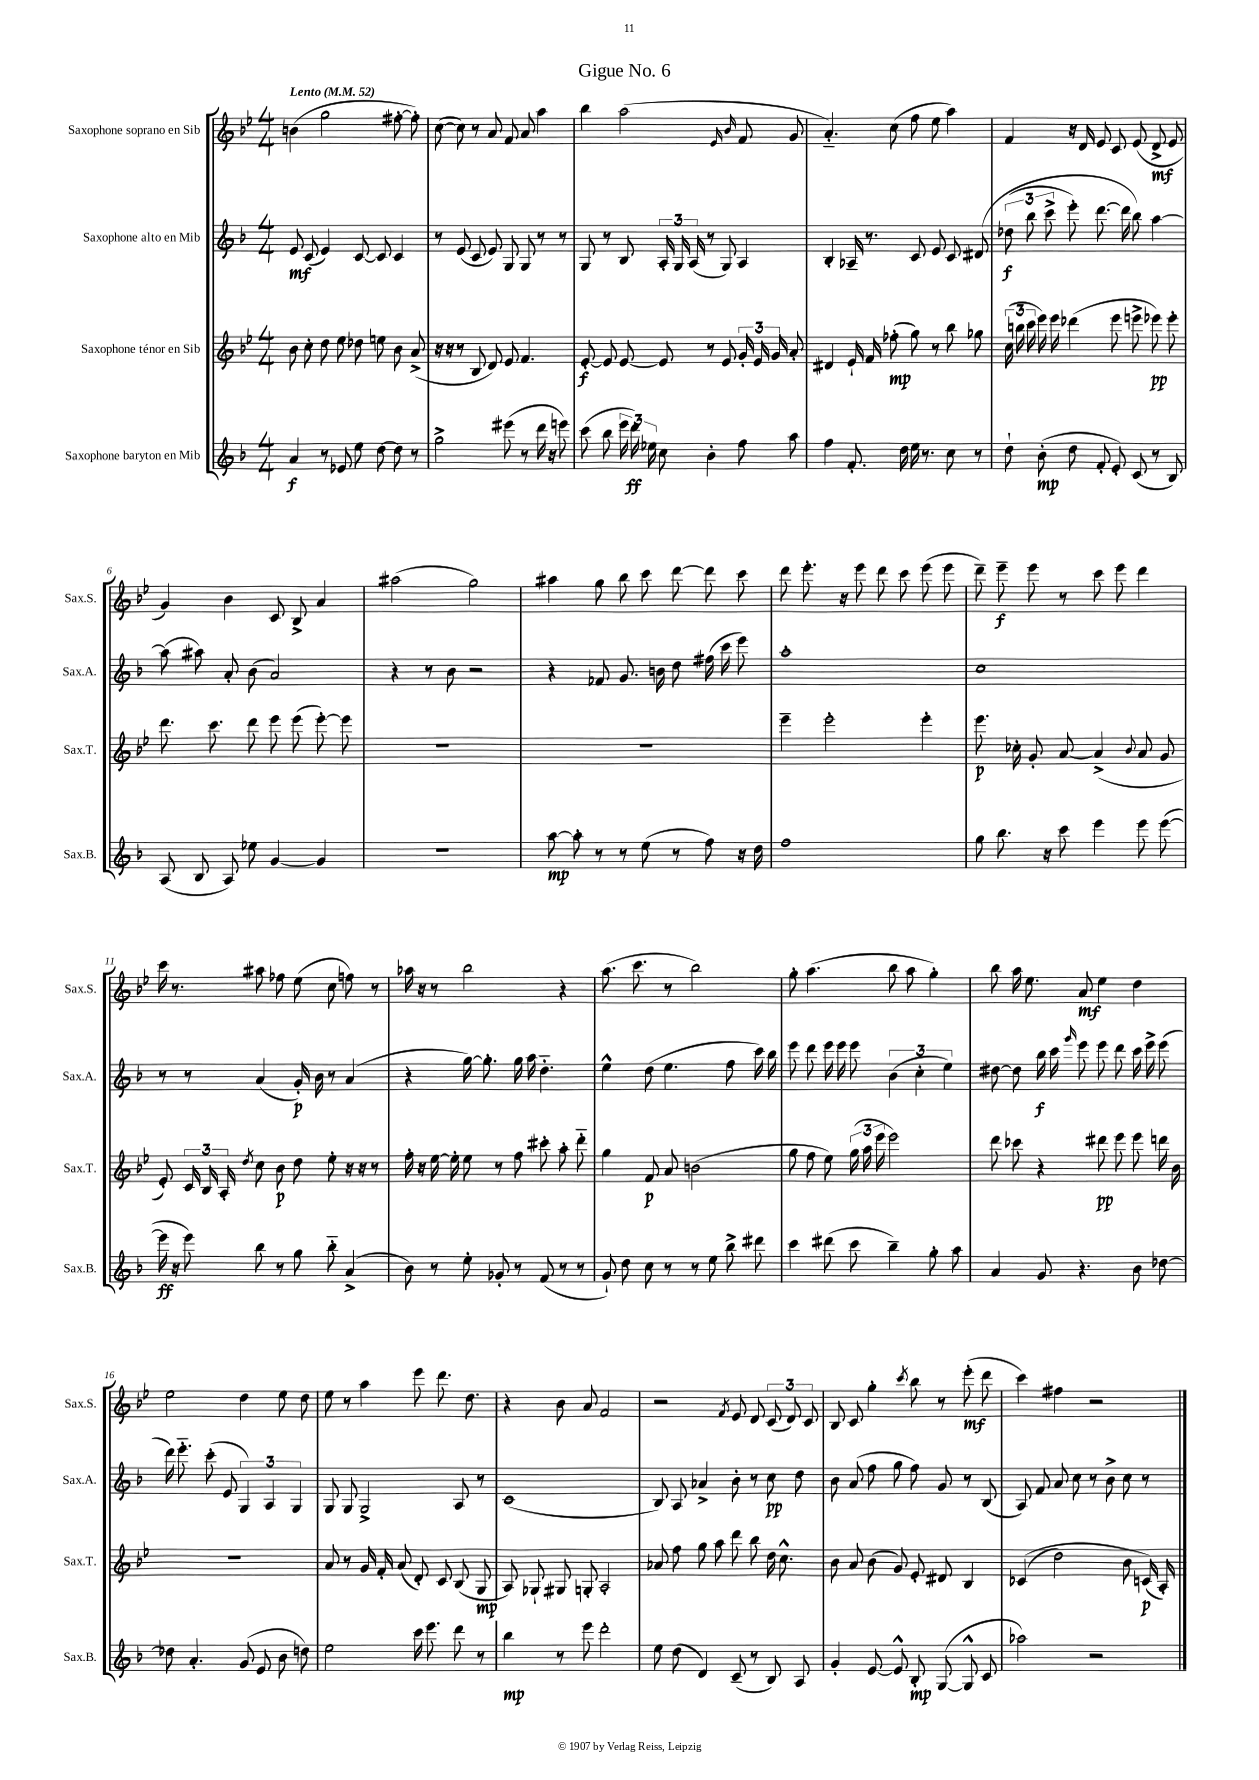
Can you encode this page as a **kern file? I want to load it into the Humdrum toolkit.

**kern	**dynam	**kern	**dynam	**kern	**dynam	**kern	**dynam
*part4	*part4	*part3	*part3	*part2	*part2	*part1	*part1
*staff4	*staff4	*staff3	*staff3	*staff2	*staff2	*staff1	*staff1
*I"Saxophone baryton en Mib	*	*I"Saxophone ténor en Sib	*	*I"Saxophone alto en Mib	*	*I"Saxophone soprano en Sib	*
*I'Sax.B.	*	*I'Sax.T.	*	*I'Sax.A.	*	*I'Sax.S.	*
*clefG2	*	*clefG2	*	*clefG2	*	*clefG2	*
*k[b-]	*	*k[b-e-]	*	*k[b-]	*	*k[b-e-]	*
*M4/4	*	*M4/4	*	*M4/4	*	*M4/4	*
*MM52	*	*MM52	*	*MM52	*	*MM52	*
=1	=1	=1	=1	=1	=1	=1	=1
!	!	!	!	!	!	!LO:TX:a:B:t=Lento	!
4a/	f	8b-\	.	8e/	mf	(4bn\	.
.	.	8cc'\	.	(8c/	.	.	.
8r	.	8dd\	.	4e/)	.	2gg\	.
8e-X/	.	8ee-\	.	.	.	.	.
8ee\	.	8dd-X\	.	[8c/	.	.	.
[8dd\	.	8een\	.	8c/]	.	.	.
8dd\]	.	8b-\	.	4c/	.	[8ff#X'\	.
8r	.	(8a^/	.	.	.	8ff#'\])	.
=2	=2	=2	=2	=2	=2	=2	=2
2gg^\	.	16r	.	8r	.	([8cc\	.
.	.	16r	.	.	.	.	.
.	.	8r	.	(8e/	.	8cc\])	.
.	.	8B-/	.	8c/	.	8r	.
.	.	8d/)	.	8e/)	.	8a/	.
(8eee#X\	.	8e-/	.	8G/	.	8f/	.
8r	.	4.f/	.	8G/	.	8a/	.
16ddd\	.	.	.	8r	.	4aa\	.
16r	.	.	.	.	.	.	.
8eeen\)	.	.	.	8r	.	.	.
=3	=3	=3	=3	=3	=3	=3	=3
(8ccc\	.	[8e-'/	f	8G/	.	4bb-\	.
8bb-\	.	8e-/]	.	8r	.	.	.
24eee\	.	[8e-/	.	8B-/	.	(2aa\	.
24ddd\)	ff	.	.	.	.	.	.
24ee-X\	.	.	.	.	.	.	.
8cc\	.	8e-/]	.	24A'/	.	.	.
.	.	.	.	24G/	.	.	.
.	.	.	.	(24A/	.	.	.
4b-'\	.	8r	.	8r	.	.	.
.	.	8e-/	.	8G/)	.	.	.
.	.	.	.	.	.	16qqe-/	.
.	.	.	.	.	.	16qqb-/	.
8ff\	.	24g'/	.	4A/	.	8f/	.
.	.	24e-/	.	.	.	.	.
.	.	24g/	.	.	.	.	.
8aa\	.	8a'/	.	.	.	8g/	.
=4	=4	=4	=4	=4	=4	=4	=4
4ff\	.	4d#X/	.	4B-'/	.	4.a/)	.
8.f'/	.	16e-`/	.	16A-X~/	.	.	.
.	.	16f/	.	8.r	.	.	.
.	.	(8ff-X'\	mp	.	.	(8cc\	.
16dd\	.	.	.	.	.	.	.
16ee\	.	8gg\)	.	8c/	.	8ff\	.
8.r	.	.	.	.	.	.	.
.	.	8r	.	8e/	.	8ee-\	.
8cc\	.	8bb-\	.	8c/	.	4aa\)	.
8r	.	8gg-X\	.	(8d#X/	.	.	.
=5	=5	=5	=5	=5	=5	=5	=5
8dd`\	.	(24cc\	.	(12dd-X\	f	4f/	.
.	.	24bbn\	.	.	.	.	.
.	.	24ccc\	.	12bb-\	.	.	.
(8b-'\	mp	16eee-\)	.	.	.	.	.
.	.	.	.	12ccc^\	.	.	.
.	.	16eee-\	.	.	.	.	.
8dd\	.	(4ddd-X\	.	8eee'\)	.	16r	.
.	.	.	.	.	.	16d/	.
8f'/	.	.	.	[8.ddd\	.	8e-/	.
8e'/)	.	8eee-\	.	.	.	8c/	.
.	.	.	.	16ddd\]	.	.	.
(8c/	.	8eeen^\	.	8bb-\)	.	(8e-/	.
8r	.	8eee-X\)	pp	[4aa\	.	8d^/	mf
8B-/)	.	8eee-'\	.	.	.	8e-/	.
!!LO:LB:g=z
=6	=6	=6	=6	=6	=6	=6	=6
(8A/	.	8.ddd\	.	(8aa\]	.	4g/)	.
8B-/	.	.	.	8aa#X\)	.	.	.
.	.	8.ccc\	.	.	.	.	.
8A/)	.	.	.	8a'/	.	4b-\	.
8ee-X\	.	8ddd\	.	(8b-\	.	.	.
[4g/	.	8eee-\	.	2a/)	.	8c/	.
.	.	(8eee-\	.	.	.	8B-^/	.
4g/]	.	[8eee-'\)	.	.	.	4a/	.
.	.	8eee-\]	.	.	.	.	.
=7	=7	=7	=7	=7	=7	=7	=7
1r	.	1r	.	4r	.	(2aa#X\	.
.	.	.	.	8r	.	.	.
.	.	.	.	8b-\	.	.	.
.	.	.	.	2r	.	2gg\)	.
=8	=8	=8	=8	=8	=8	=8	=8
[8aa\	mp	1r	.	4r	.	4aa#X\	.
8aa'\]	.	.	.	.	.	.	.
8r	.	.	.	8f-X/	.	8gg\	.
8r	.	.	.	8.g/	.	8bb-\	.
(8ee\	.	.	.	.	.	8ccc\	.
.	.	.	.	16bn\	.	.	.
8r	.	.	.	8dd\	.	[8ddd\	.
8ff\)	.	.	.	(16ff#X\	.	8ddd\]	.
.	.	.	.	16ccc\	.	.	.
16r	.	.	.	8eee\)	.	8ccc\	.
16dd\	.	.	.	.	.	.	.
=9	=9	=9	=9	=9	=9	=9	=9
1ff	.	4eee-~\	.	1aa'	.	8ddd\	.
.	.	.	.	.	.	8.eee-'\	.
.	.	2eee-'\	.	.	.	.	.
.	.	.	.	.	.	16r	.
.	.	.	.	.	.	8eee-\	.
.	.	.	.	.	.	8ddd\	.
.	.	.	.	.	.	8ccc\	.
.	.	4eee-'\	.	.	.	(8eee-\	.
.	.	.	.	.	.	8eee-\	.
=10	=10	=10	=10	=10	=10	=10	=10
8gg\	.	8.eee-\	p	1cc	.	8ddd~\)	.
8.bb-\	.	.	.	.	.	8eee-~\	f
.	.	16cc-X'\	.	.	.	.	.
.	.	8g'/	.	.	.	8eee-\	.
16r	.	.	.	.	.	.	.
8ccc\	.	[8a/	.	.	.	8r	.
4eee\	.	(4a^/]	.	.	.	8ccc\	.
.	.	.	.	.	.	8eee-\	.
.	.	8qqb-/	.	.	.	.	.
8eee\	.	8a/	.	.	.	4ddd\	.
([8eee\	.	8g/	.	.	.	.	.
!!LO:LB:g=z
=11	=11	=11	=11	=11	=11	=11	=11
16eee\]	ff	8e-'/)	.	8r	.	16ccc\	.
16r	.	.	.	.	.	8.r	.
8eee\)	.	24c/	.	8r	.	.	.
.	.	24B-/	.	.	.	.	.
.	.	24A'/	.	.	.	.	.
.	.	8qdd/	.	.	.	.	.
8bb-\	.	8cc\	.	(4a/	.	8aa#X\	.
8r	.	8b-\	p	.	.	8ff-X\	.
8gg\	.	8dd\	.	16g'/)	p	(8ee-\	.
.	.	.	.	16b-\	.	.	.
8bb-\	.	8ee-'\	.	8r	.	8cc\	.
(4a^/	.	16r	.	(4a/	.	8ffn\)	.
.	.	16r	.	.	.	.	.
.	.	8r	.	.	.	8r	.
=12	=12	=12	=12	=12	=12	=12	=12
8b-\)	.	16ff'\	.	4r	.	16aa-X\	.
.	.	16r	.	.	.	16r	.
8r	.	[16ee-\	.	.	.	8r	.
.	.	16ee-'\]	.	.	.	.	.
8ee'\	.	8ee-\	.	[16gg\)	.	2bb-\	.
.	.	.	.	8.gg'\]	.	.	.
8g-X'/	.	8r	.	.	.	.	.
8r	.	8ff\	.	16gg\	.	.	.
.	.	.	.	16aa\	.	.	.
(8f/	.	8ccc#X'\	.	4.dd\	.	.	.
8r	.	8aa'\	.	.	.	4r	.
8r	.	8ddd\	.	.	.	.	.
=13	=13	=13	=13	=13	=13	=13	=13
8g`/)	.	4gg\	.	4ee^^\	.	(8.aa\	.
8dd\	.	.	.	.	.	.	.
.	.	.	.	.	.	8.ccc\	.
8cc\	.	8f/	p	(8dd\	.	.	.
8r	.	8a/	.	4.ee\	.	8r	.
8r	.	(2bn\	.	.	.	2bb-\)	.
8ee\	.	.	.	.	.	.	.
8bb-^\	.	.	.	8ff\	.	.	.
8ddd#X\	.	.	.	16ccc\)	.	.	.
.	.	.	.	16bb-\	.	.	.
=14	=14	=14	=14	=14	=14	=14	=14
4ccc\	.	8gg\	.	8eee\	.	8gg'\	.
.	.	8ff\	.	8ddd\	.	(4.aa\	.
(8ddd#X\	.	8ee-\)	.	16eee\	.	.	.
.	.	.	.	16eee\	.	.	.
8ccc\	.	(24gg\	.	8eee\	.	.	.
.	.	24aa\	.	.	.	.	.
.	.	24eee-\	.	.	.	.	.
4bb-~\)	.	2eee-\)	.	(6b-\	.	8bb-\	.
.	.	.	.	.	.	8aa\	.
.	.	.	.	6cc'\	.	.	.
8gg'\	.	.	.	.	.	4gg'\)	.
.	.	.	.	6ee\)	.	.	.
8aa\	.	.	.	.	.	.	.
=15	=15	=15	=15	=15	=15	=15	=15
4a/	.	8ddd\	.	[8dd#X\	.	8bb-\	.
.	.	8ccc-X\	.	8dd#\]	.	16aa\	.
.	.	.	.	.	.	8.ee-\	.
8g/	.	4r	.	16bb-\	f	.	.
.	.	.	.	16ccc\	.	.	.
.	.	.	.	16qqggg/	.	.	.
4.r	.	.	.	8eee\	.	8a/	mf
.	.	8ddd#X\	pp	8eee\	.	4ee-\	.
.	.	8eee-\	.	8ddd\	.	.	.
8b-\	.	8eee-\	.	16ccc\	.	4dd\	.
.	.	.	.	16eee^\	.	.	.
[8dd-X\	.	16dddn\	.	(8eee\	.	.	.
.	.	16b-\	.	.	.	.	.
!!LO:LB:g=z
=16	=16	=16	=16	=16	=16	=16	=16
8dd-X\]	.	1r	.	16ddd\)	.	2ee-\	.
.	.	.	.	8.eee\	.	.	.
4.a'/	.	.	.	.	.	.	.
.	.	.	.	(8ccc'\	.	.	.
.	.	.	.	8e/	.	.	.
(8g/	.	.	.	6G/)	.	4dd\	.
8e/	.	.	.	.	.	.	.
.	.	.	.	6A/	.	.	.
8b-\	.	.	.	.	.	8ee-\	.
.	.	.	.	6G/	.	.	.
8ddn\)	.	.	.	.	.	8dd\	.
=17	=17	=17	=17	=17	=17	=17	=17
2ee\	.	8a/	.	8G/	.	8ee-\	.
.	.	8r	.	8G/	.	8r	.
.	.	16g/	.	2G^/	.	4aa\	.
.	.	16f'/	.	.	.	.	.
.	.	(8a/	.	.	.	.	.
16ccc\	.	8d'/)	.	.	.	8eee-\	.
8.eee\	.	.	.	.	.	.	.
.	.	8c/	.	.	.	8.ddd\	.
8ddd\	.	(8B-/	.	8A/	.	.	.
.	.	.	.	.	.	8.dd\	.
8r	.	8G/	mp	8r	.	.	.
=18	=18	=18	=18	=18	=18	=18	=18
4bb-\	mp	8A/)	.	(1c	.	4r	.
.	.	8G-X`/	.	.	.	.	.
8r	.	8G#X/	.	.	.	8b-\	.
8eee\	.	8Gn'/	.	.	.	8a/	.
2ddd'\	.	2A'/	.	.	.	2f/	.
=19	=19	=19	=19	=19	=19	=19	=19
8ee\	.	8a-X/	.	8B-/)	.	2r	.
(8dd\	.	8ff\	.	8A/	.	.	.
4d/)	.	8gg\	.	4a-X^/	.	.	.
.	.	8aa\	.	.	.	.	.
.	.	.	.	.	.	8qf/	.
(8c~/	.	8ddd\	.	8b-'\	.	8e-/	.
8r	.	8bb-\	.	8r	.	8d/	.
8B-/)	.	16dd\	.	8cc\	pp	(12c/	.
.	.	8.cc^^\	.	.	.	.	.
.	.	.	.	.	.	12d/)	.
8A/	.	.	.	8dd\	.	.	.
.	.	.	.	.	.	12c/	.
=20	=20	=20	=20	=20	=20	=20	=20
4g'/	.	8b-\	.	8b-\	.	8B-/	.
.	.	8a/	.	(8a/	.	8c/	.
[8e/	.	(8b-\	.	8ff\	.	4gg'\	.
8e^^/]	.	8g/)	.	8gg\	.	.	.
.	.	.	.	.	.	8qccc/	.
8B-'/	mp	8e-'/	.	8ff\)	.	8bb-\	.
([8G/	.	8d#X/	.	8g/	.	8r	.
8G^^/]	.	4B-/	.	8r	.	(8eee-'\	mf
8c/	.	.	.	(8B-/	.	8ddd\	.
=21	=21	=21	=21	=21	=21	=21	=21
2aa-X\)	.	((4c-X/	.	8A/)	.	4ccc\)	.
.	.	.	.	8f/	.	.	.
.	.	2dd\)	.	8a/	.	4ff#X\	.
.	.	.	.	8cc\	.	.	.
2r	.	.	.	8r	.	2r	.
.	.	.	.	8b-^\	.	.	.
.	.	8b-\	.	8cc\	.	.	.
.	.	(16cn/)	p	8r	.	.	.
.	.	16A'/)	.	.	.	.	.
==	==	==	==	==	==	==	==
*-	*-	*-	*-	*-	*-	*-	*-
